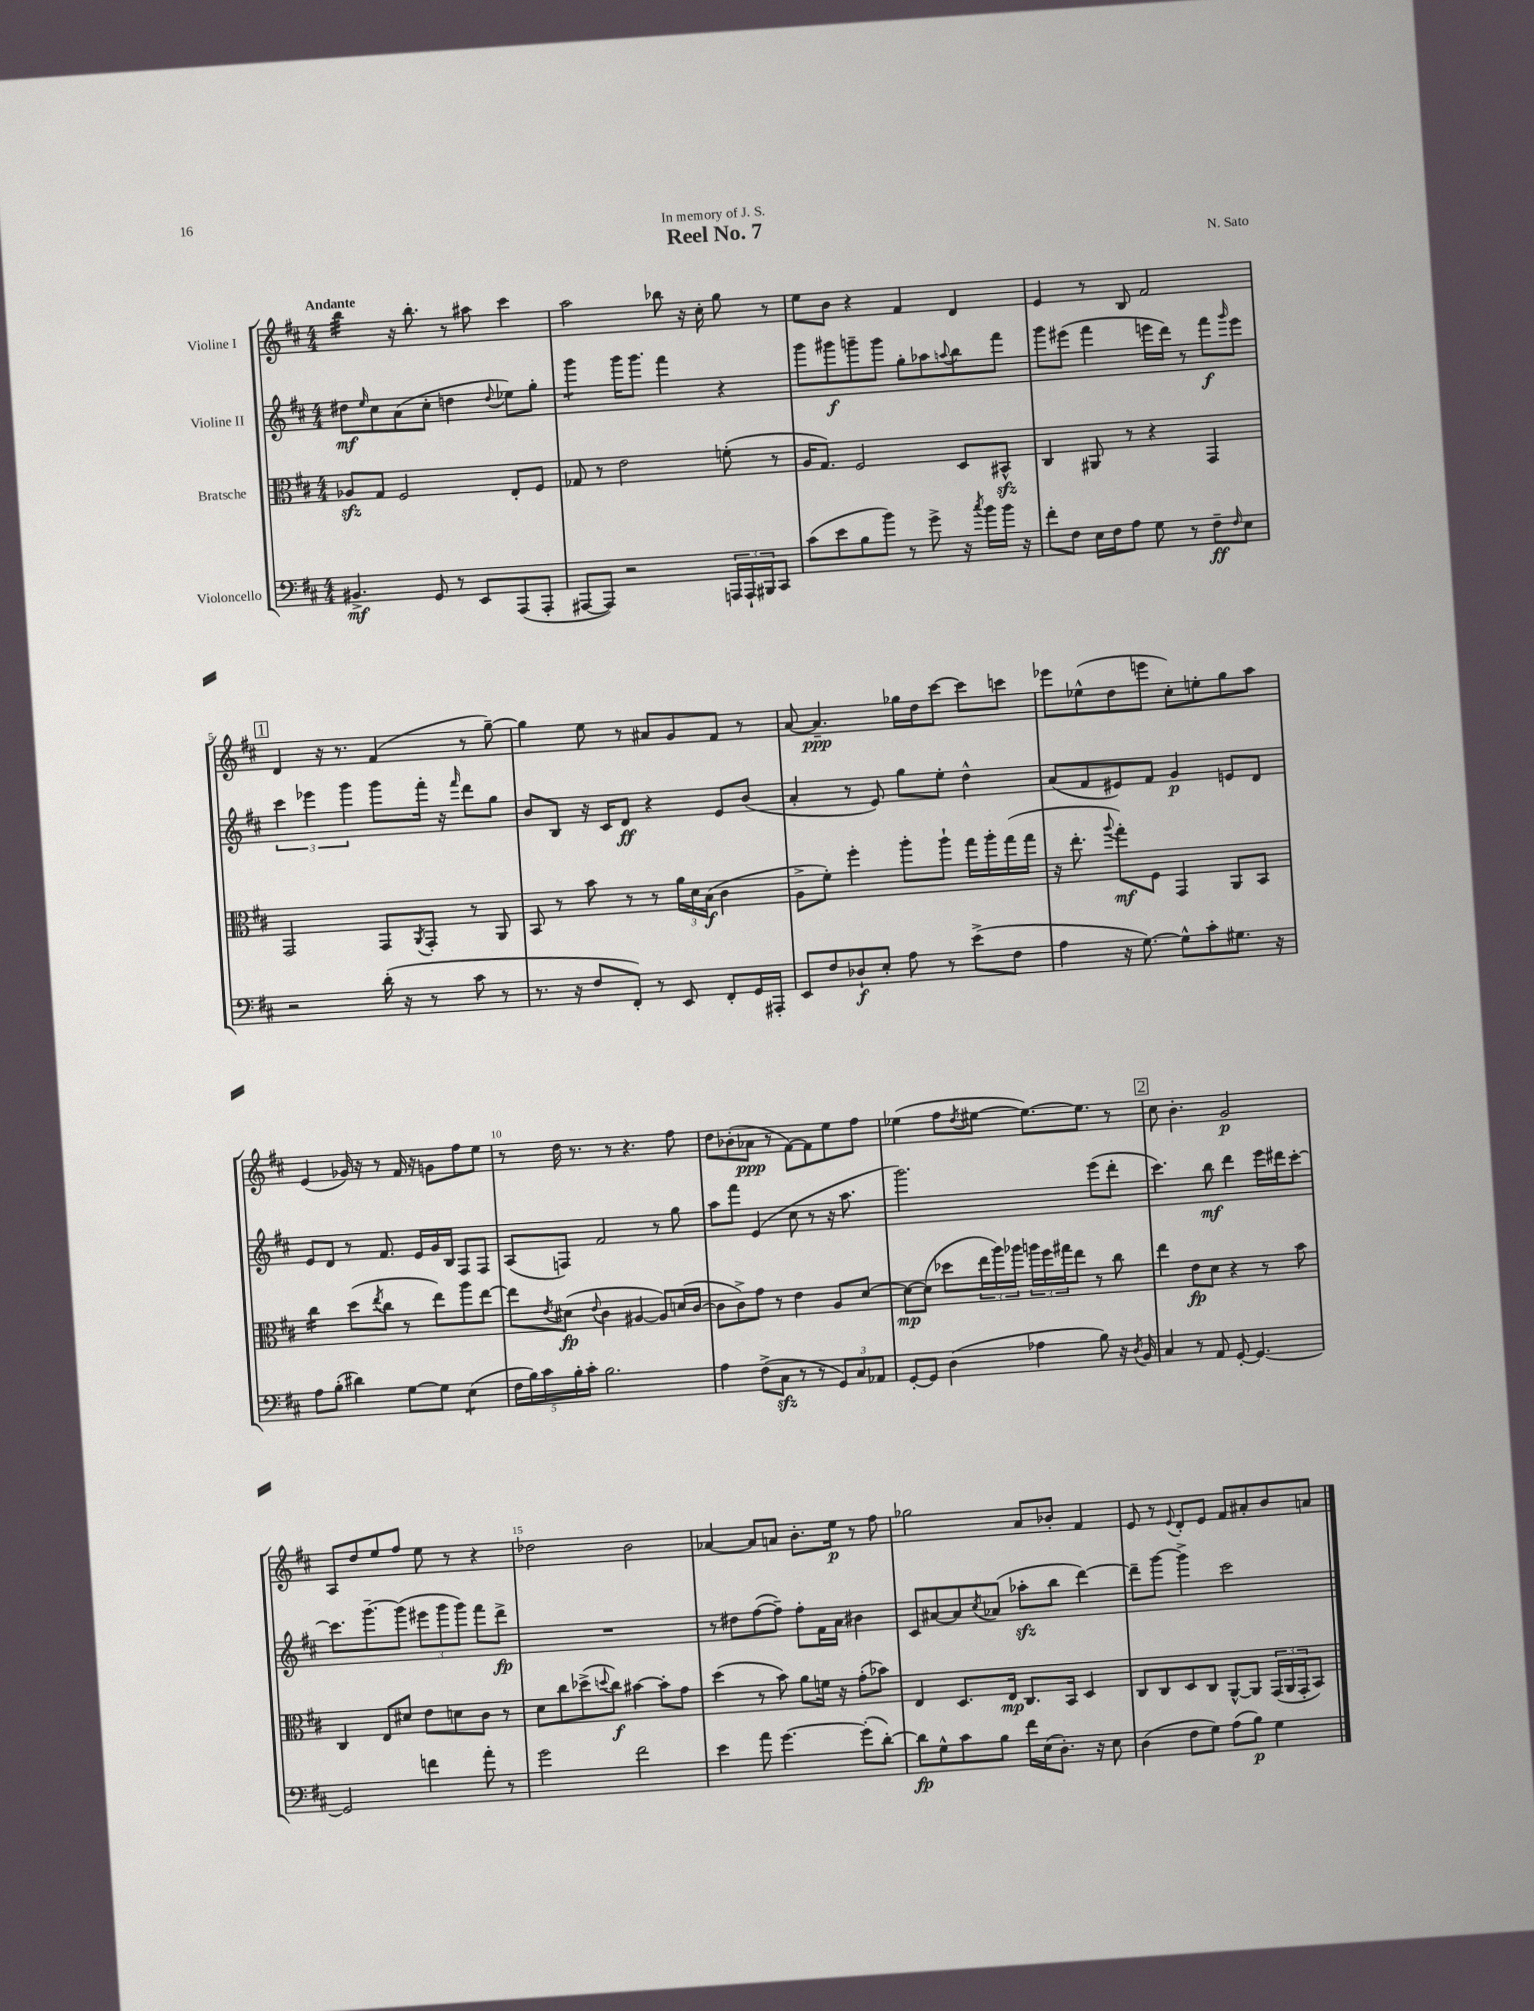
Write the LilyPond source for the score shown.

\header { title = "Reel No. 7" composer = "N. Sato" dedication = "In memory of J. S." }
<<
\new StaffGroup <<
\new Staff = "s0" \with { instrumentName = "Violine I" } {
    \clef treble \key d \major \numericTimeSignature \time 4/4 \tempo "Andante"
    b''4:32 r16 b''8.-. r8 ais''8 cis'''4 |
    a''2 bes''8 r16 cis''16-. g''8 r8 |
    e''8 b'8 r4 fis'4 d'4 |
    e'4 r8 b8 fis'2 |
    \mark \markup { \box "1" } d'4 r16 r8. fis'4( r8 g''8~--) |
    g''4 e''8 r8 ais'8 g'8 fis'8 r8 |
    a'8~ a'4.--\ppp ges''16 d''16 cis'''8~ cis'''8 c'''8 |
    ees'''8 ees''8-^( d''8 e'''8 cis''8-.) e''8-. g''8 a''8 |
    e'4( ges'16) r16 r8 fis'16 r16 g'8 fis''8 e''8 |
    r8 d''16 r8. r8 r4. fis''8 |
    d''8 bes'8-.( aes'8\ppp r8 fis'8~) fis'8 e''8 fis''8 |
    ees''4( fis''8 \acciaccatura { d''8 } eis''8~ eis''8.~) eis''8. r8 |
    \mark \markup { \box "2" } cis''8 b'4.-. g'2\p |
    a8 d''8 e''8 fis''8 e''8 r8 r4 |
    des''2 b'2 |
    aes'4~ aes'8 a'8 b'8.-. e''16\p r8 fis''8 |
    ges''2 a'8 bes'8-. fis'4 |
    e'8 r8 \appoggiatura { e'8 } d'8-. e'8 fis'8 ais'8-. b'8 a'8 \bar "|." |
}
\new Staff = "s1" \with { instrumentName = "Violine II" } {
    \clef treble \key d \major \numericTimeSignature \time 4/4
    dis''8\mf \grace { e''16 } cis''8 a'8( cis''8-. d''4 \appoggiatura { d''8 } ees''8) g''8-. |
    g'''4:8 g'''16 g'''8. fis'''4 r4 |
    g'''8 gis'''8\f g'''8-- g'''8 g''8-. aes''8 \appoggiatura { a''8 } b''8 fis'''8 |
    g'''8 eis'''8( fis'''4 e'''16 d'''16) r8 fis'''8\f \grace { g'''16 } e'''8 |
    \mark \markup { \box "1" } \tuplet 3/2 { cis'''4 ees'''4 g'''4 } g'''8 fis'''16-. r16 \grace { fis'''16 } d'''8 g''8 |
    b'8 b8 r16 cis'16 d'8\ff r4 e'8 b'8( |
    a'4-. r8 e'8) g''8 e''8-. d''4-^ |
    a'8( fis'8 eis'8) fis'8 g'4\p e'8 d'8 |
    e'8 d'8 r8 fis'8. e'16 g'16 b16 fis8 fis8 |
    a8( f8) fis'2 r8 g''8 |
    a''8 fis'''8 e'4( cis''8 r8 r16 a''8. |
    g'''2.) e'''8( d'''8-. |
    \mark \markup { \box "2" } cis'''4.) b''8\mf d'''4 e'''16 dis'''16 cis'''8~-. |
    cis'''8. g'''8.~-- g'''8( \tuplet 3/2 { eis'''8 g'''8 g'''8) } fis'''8 d'''8->\fp |
    R1 |
    r8 dis''8 fis''8~( fis''8--) fis''8-. fis'16 a'16 bis'4 |
    cis'8 ais'8~ ais'8 \acciaccatura { cis''8 } aes'8( aes''8-.\sfz b''8 d'''4~) |
    d'''8-- g'''8~ g'''4-> cis'''2 \bar "|." |
}
\new Staff = "s2" \with { instrumentName = "Bratsche" } {
    \clef alto \key d \major \numericTimeSignature \time 4/4
    aes8\sfz g8 fis2 e8-. fis8 |
    ges8 r8 e'2 f'8-.( r8 |
    a16 g8.) fis2 d8 bis,8-^\sfz |
    cis4 ais,8 r8 r4 g,4 |
    \mark \markup { \box "1" } g,2 g,8 \acciaccatura { a,8 } g,8-. r8 a,8 |
    b,8 r8 b'8 r8 r8 \tuplet 3/2 { a'16 d'16 b16\f( } cis'4 |
    a8-> fis'8-.) fis''4-. a''8-. a''8-! g''16 a''16-. g''16( g''16 |
    r16 e''8.-. \appoggiatura { a''8 } g''8-.\mf) fis8 g,4 a,8 b,8 |
    cis''4:16 d''8( \acciaccatura { e''8 } cis''8 r8 e''8) a''8 e''8~ |
    e''8 \acciaccatura { e'8 } dis'8\fp( \appoggiatura { e'8 } cis'4 ais4~ ais8) d'16( cis'16~ |
    cis'8 cis'8->) g'8 r8 e'4 a8 d'8~ |
    d'8~\mp d'8( des''8 \tuplet 3/2 { e''16 a''16) aes''16 } \tuplet 3/2 { a''16 fis''16 gis''16 } e''8 r8 cis''8 |
    \mark \markup { \box "2" } e''4 e'8\fp d'8 r4 r8 b'8 |
    cis4 e8 dis'8 e'8 d'8 cis'8 r8 |
    d'8 cis''8 des''8->( \appoggiatura { d''8 } cis''8\f) bis'4~ bis'8-. g'8 |
    d''4( r8 b'8) a'8 f'16 r16 g'8-.( bes'8) |
    e4 d8. e16\mp cis8. b,16 d4 |
    cis8 cis8 d8 cis8 a,8~-^ a,8 \tuplet 3/2 { g,16( a,16 g,16-. } b,8) \bar "|." |
}
\new Staff = "s3" \with { instrumentName = "Violoncello" } {
    \clef bass \key d \major \numericTimeSignature \time 4/4
    bis,4.->\mf g,8 r8 e,8 a,,8( a,,8-. |
    ais,,8~ ais,,8) r2 \tuplet 3/2 { a,,16 a,,16-! bis,,16 } cis,8 |
    cis'8( e'8 b8 b'8) r8 g'8-> r16 \acciaccatura { cis''8 } b'16 b'16 r16 |
    fis'8-. fis8 e16 fis16 a8 g8 r8 fis8--\ff \grace { fis16 } e8 |
    \mark \markup { \box "1" } r2 d'16-.( r16 r8 cis'8 r8 |
    r8. r16 fis8 fis,8-.) r8 e,8 fis,8-. g,16 ais,,16-. |
    e,8 fis8 des8-!\f e8-. a8 r8 e'8->( fis8 |
    a4 r16 g8.~) g8-^ cis'8-. gis8. r16 |
    a8 b8-.( dis'4) g8~ g8 e4:8( |
    \tuplet 5/4 { fis16 b16) cis'16 b16-. cis'16-. } b2. |
    a4 fis8->( cis8\sfz r8 r8 \tuplet 3/2 { g,8) cis8 aes,8 } |
    g,8~-. g,8 d4( aes4 b8) r16 \acciaccatura { d8 } b,16 |
    \mark \markup { \box "2" } cis4 r8 a,8 g,8~-. g,4.~ |
    g,2 f'4 a'8-. r8 |
    g'2 fis'2 |
    e'4 a'8 g'4.~ g'8-.( d'8~-.) |
    d'8\fp g8-^ cis'8 b8 fis'16 e16( d8.-.) r16 e8 |
    d4( fis8 g8) a8( b8\p) g4 \bar "|." |
}
>>
>>
\layout { \context { \Score \override BarNumber.break-visibility = ##(#f #t #t) barNumberVisibility = #(every-nth-bar-number-visible 5) } }
